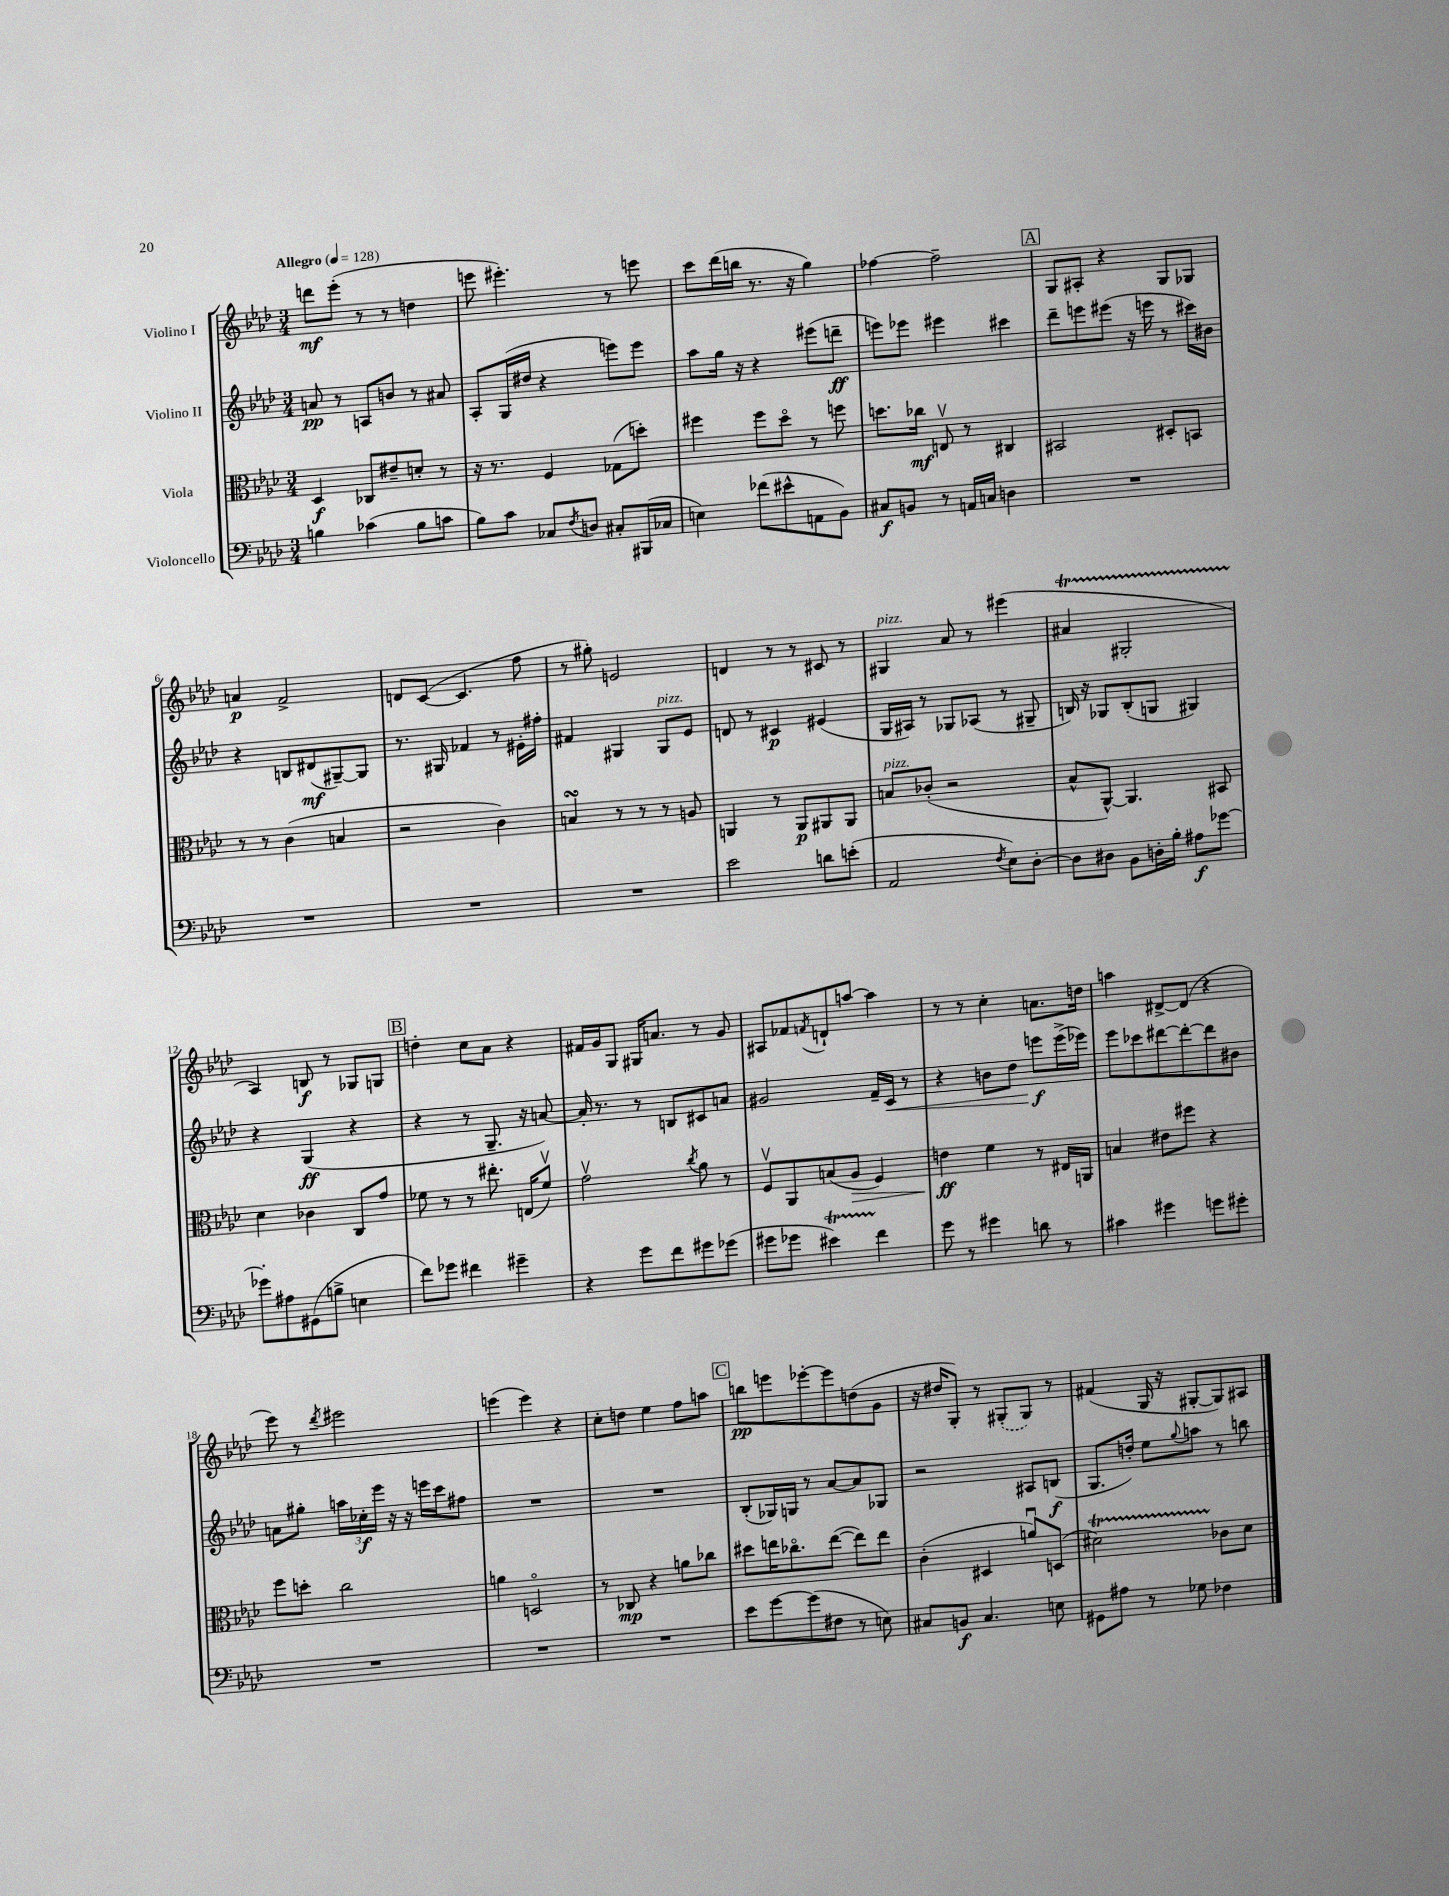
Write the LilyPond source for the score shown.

<<
\new StaffGroup <<
\new Staff = "s0" \with { instrumentName = "Violino I" } {
    \clef treble \key aes \major \numericTimeSignature \time 3/4 \tempo "Allegro" 4 = 128
    d'''8\mf ees'''8-.( r8 r8 d''4 |
    e'''8 eis'''4.-.) r8 e'''8 |
    c'''8 des'''16( b''16 r8. r16 g''4) |
    fes''4~ fes''2-- |
    \mark \markup { \box "A" } g8 ais8-. r4 g8 ges8 |
    a'4\p f'2-> |
    d'8 c'8~( c'4. f''8 |
    r8 gis''8-.) e'2 |
    d'4 r8 r8 cis'8 r8 |
    gis4^\markup { \italic "pizz." } aes'8 r8 eis'''4( |
    ais'4\startTrillSpan gis2-. |
    aes4\stopTrillSpan) b8\f r8 ges8 g8 |
    \mark \markup { \box "B" } d''4-. c''8 aes'8 r4 |
    fis'16 g'16 g8 gis16 a'8. r8 g'8 |
    ais8 fes'8 \acciaccatura { f'8 } d'8-! a''8~ a''4 |
    r8 r8 c''4-. a'8. d''16 |
    a''4 dis'8~-> dis'8( r4 |
    ees'''8) r8 \acciaccatura { des'''8 } eis'''2 |
    e'''4( e'''4) r4 |
    c''8-. d''8 ees''4 f''8 a''8 |
    \mark \markup { \box "C" } b''8\pp e'''8 ees'''8~-. ees'''8 d''8( g'8 |
    r16 dis''16 g8-.) r8 \once \slurDashed gis8-.( gis8) r8 |
    fis'4( g16 r16 gis8~-. gis8) ais8 \bar "|." |
}
\new Staff = "s1" \with { instrumentName = "Violino II" } {
    \clef treble \key aes \major \numericTimeSignature \time 3/4
    a'8\pp r8 a8 b'8 r8 ais'8 |
    aes8-. g16( dis''16 r4 e'''8) e'''8 |
    aes''8 g''16 r16 r4 eis'''8( d'''8--\ff |
    e'''8) ees'''8 eis'''4 cis'''4 |
    \mark \markup { \box "A" } des'''8-- e'''8 eis'''8( r16 e'''16 r8 cis'''16) bis'16 |
    r4 b8 dis'8\mf( gis8~--) gis8 |
    r8. gis16 fes'4 r8 eis'16-. fis''16-. |
    fis'4 gis4 gis8^\markup { \italic "pizz." } ees'8 |
    d'8 r8 cis'4\p eis'4( |
    g16 ais16) r8 ges8 aes8( r8 gis8-- |
    b16) r16 ges8 b8-.( g8 gis4) |
    r4 g4\ff( r4 |
    \mark \markup { \box "B" } r4 r8 g8.-- r16 a'8~) |
    a'16-. r8. r8 b8 cis'8 a'8 |
    gis'2 f'16-- c'16\< r8 |
    r4 b'8 des''8 e'''8\f\! e'''16->( ees'''16) |
    ees'''8 ces'''8 dis'''8~ dis'''8~-. dis'''8 bis'8 |
    a'8 gis''8-. \tuplet 3/2 { a''16 ces''16-.\f ees'''16 } r16 r16 e'''16 c'''16 fis''8 |
    R2. |
    R2. |
    \mark \markup { \box "C" } bes8-.( ges16) g16 r8 aes'8~ aes'8 ges8 |
    r2 ais8 b8\f( |
    g8. d''16-.) ees''8 \appoggiatura { g''8 } a''8 r8 b''8 \bar "|." |
}
\new Staff = "s2" \with { instrumentName = "Viola" } {
    \clef alto \key aes \major \numericTimeSignature \time 3/4
    des4\f ces8 eis'8-- d'8-. r8 |
    r16 r8. f4 ges8( d''8-.) |
    fis''4 fis''8 des''8\flageolet r8 f''8 |
    d''8. ces''16\mf e8\upbow r8 cis4 |
    \mark \markup { \box "A" } bis,2 dis8-. b,8 |
    r8 r8 c'4( b4 |
    r2 c'4) |
    b4\turn r8 r8 r8 a8 |
    a,4 r8 a,8\p ais,8 ais,8 |
    b8^\markup { \italic "pizz." } ces'8-.( r2 |
    bes8-^ aes,8~-^) aes,4. bis,8 |
    des'4 ces'4 c8 g'8 |
    \mark \markup { \box "B" } fes'8 r8 r8 eis''8.-. e16( fes'8\upbow) |
    g'2\upbow \acciaccatura { c''8 } aes'8 r8 |
    f8\upbow aes,8 b8( aes8\> f4) |
    e'4\ff\! f'4 r8 eis16 a,16 |
    b4 eis'8 fis''8 r4 |
    f''8 d''8-. c''2 |
    a'4 d2\flageolet |
    r8 ces8\mp r4 a'8 ces''8 |
    \mark \markup { \box "C" } dis''8 e''16 ces''8.\flageolet e''8~( e''8) e''8 |
    c'4-.( dis4 a'8\downbow) d8( |
    dis'2\startTrillSpan) ces'8\stopTrillSpan dis'8 \bar "|." |
}
\new Staff = "s3" \with { instrumentName = "Violoncello" } {
    \clef bass \key aes \major \numericTimeSignature \time 3/4
    b4 ces'4( b8 c'8 |
    bes8) c'8 ces8 \acciaccatura { f8 } d8 cis8-. bis,,16( ces16 |
    e4) fes'8( eis'8-^ a,8 bes,8) |
    cis8\f b,8 r8 a,16 c16 d4 |
    \mark \markup { \box "A" } R2. |
    R2. |
    R2. |
    R2. |
    ees'2 d'8 e'8-.( |
    aes,2 \acciaccatura { f8 } ees8) des8~-. |
    des8 dis8 bes,8 d16-. bes16-. ais8\f ges'8~ |
    ges'8-. ais8 gis,8( b8-> e4 |
    \mark \markup { \box "B" } f'8) ges'8 fis'4 gis'4-- |
    r4 g'8 f'8 gis'8 ges'8( |
    gis'8 ges'8 eis'4\startTrillSpan) f'4\stopTrillSpan |
    g'8 r8 gis'4 d'8 r8 |
    cis'4 gis'4 g'8 gis'8-. |
    R2. |
    R2. |
    R2. |
    \mark \markup { \box "C" } ees'8 g'8~ g'8( fis8 r8 e8) |
    cis8 b,8\f cis4. e8 |
    gis,8 ais8 r8 ges8 fes4 \bar "|." |
}
>>
>>
